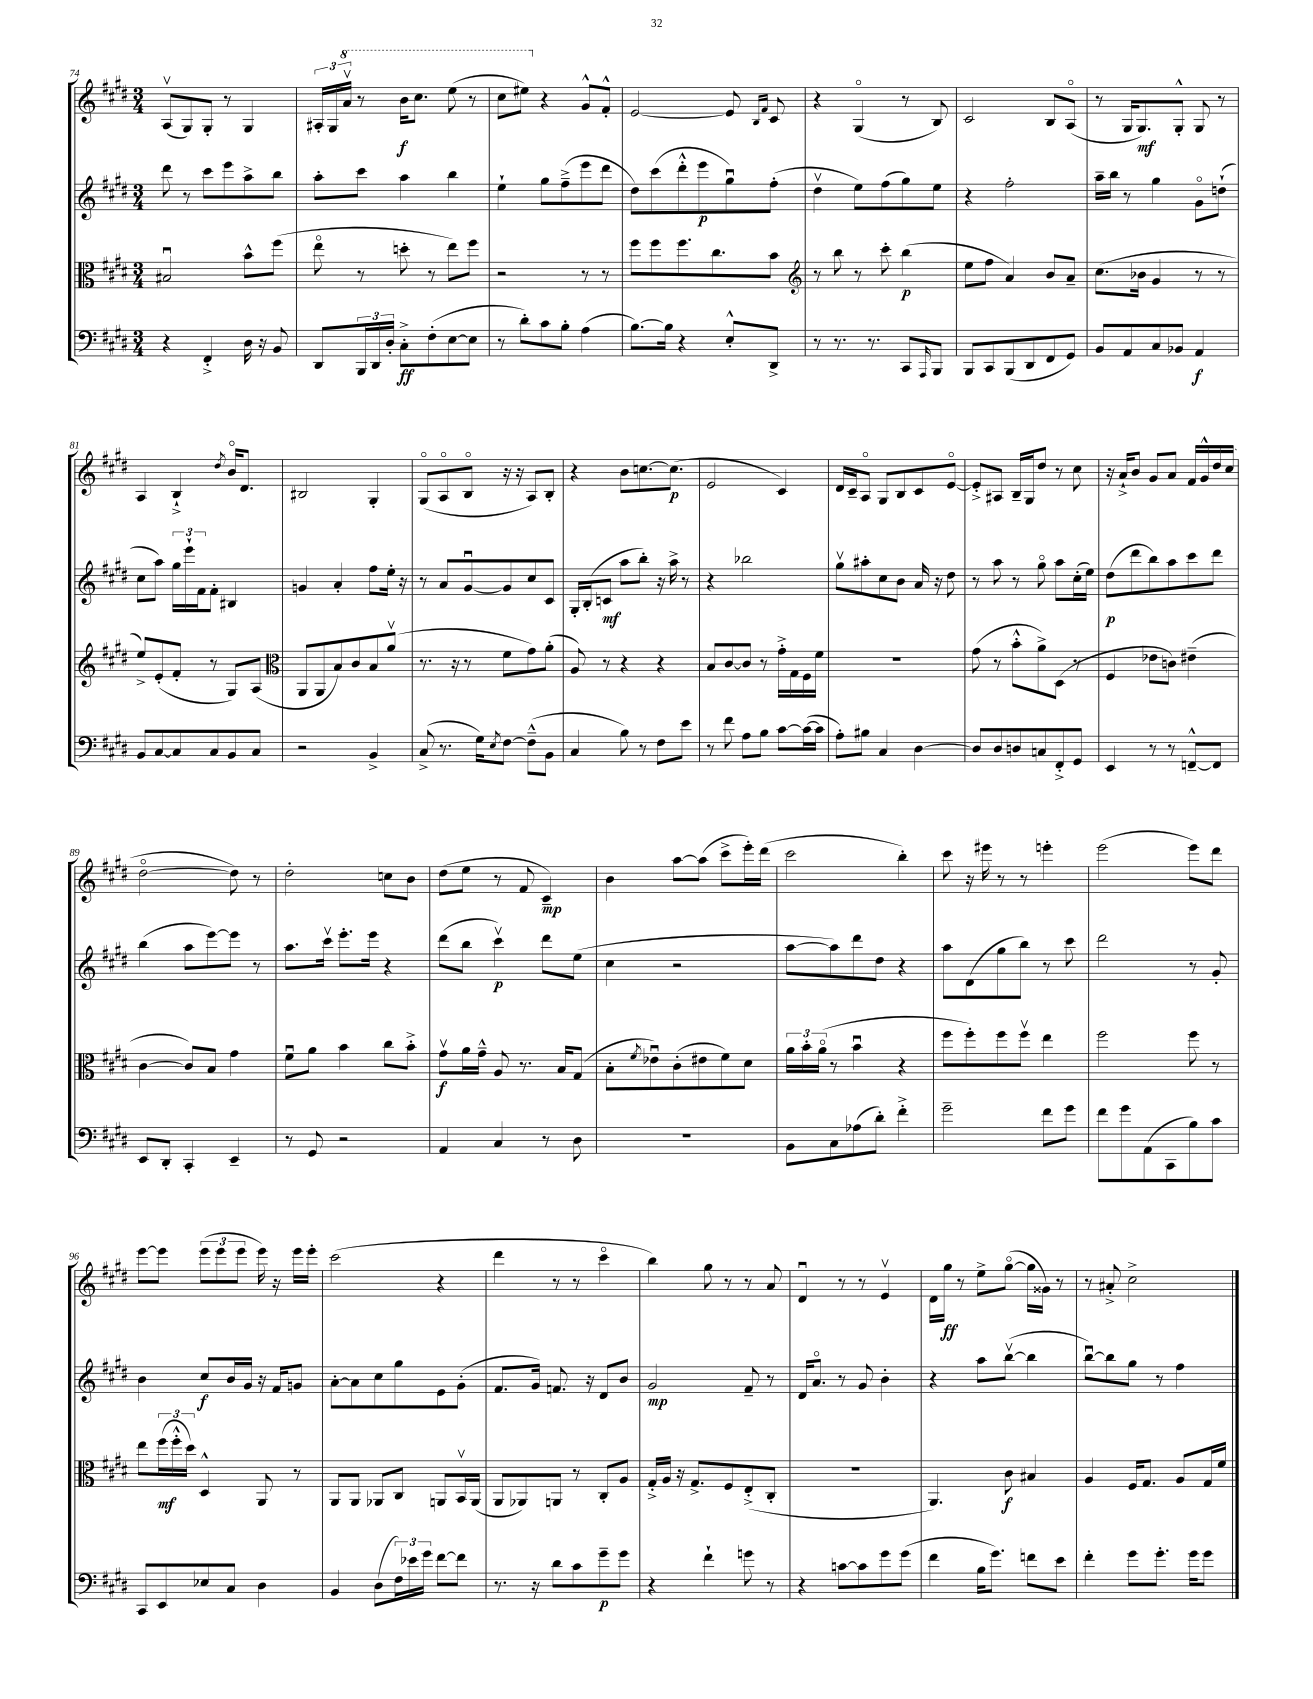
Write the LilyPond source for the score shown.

<<
\new StaffGroup <<
\new Staff = "s0" {
    \clef treble \key e \major \numericTimeSignature \time 3/4
    a8\upbow( gis8) gis8-. r8 gis4 |
    \tuplet 3/2 { ais16-. gis16 \ottava #1 a''16\upbow } r8 b''16\f cis'''8. e'''8( r8 |
    cis'''8 eis'''8) \ottava #0 r4 gis'8-^ fis'8-.-^ |
    e'2~ e'8 \grace { b16 fis'16 } cis'8 |
    r4 gis4\flageolet( r8 b8) |
    cis'2 b8 a8\flageolet( |
    r8 gis16 gis8.\mf) gis8-.-^ gis8 r8 |
    a4 b4-!-> \acciaccatura { dis''8 } b'16\flageolet dis'8. |
    bis2 gis4-. |
    gis8\flageolet( a8\flageolet b8\flageolet r16 r16 a8) b8-. |
    r4 b'8 c''8.~ c''8.\p( |
    e'2 cis'4) |
    dis'16 cis'16-- a8\flageolet gis8 b8 cis'8 e'8~\flageolet |
    e'8-.-> ais8 b16-- gis16 dis''8 r8 cis''8 |
    r16 a'16-!-> b'8 gis'8 a'8 fis'16 gis'16-^ dis''16 cis''16( |
    dis''2~\flageolet dis''8) r8 |
    dis''2-. c''8 b'8 |
    dis''8( e''8 r8 fis'8 cis'4--\mp) |
    b'4 a''8~ a''8( cis'''8-> e'''16-.) dis'''16( |
    cis'''2 b''4-.) |
    cis'''8 r16 eis'''16 r8 r8 e'''4-. |
    e'''2( e'''8) dis'''8 |
    e'''8~ e'''8 \tuplet 3/2 { e'''8( e'''8 e'''8 } e'''16) r16 e'''16 e'''16-. |
    cis'''2( r4 |
    dis'''4 r8 r8 cis'''4\flageolet |
    b''4) gis''8 r8 r8 a'8 |
    dis'4\downbow r8 r8 e'4\upbow |
    dis'16 gis''16\ff r8 e''8-> gis''8~\flageolet( gis''16 gisis'16) r8 |
    r8 ais'8-.-> cis''2-> \bar "|." |
}
\new Staff = "s1" {
    \clef treble \key e \major \numericTimeSignature \time 3/4
    dis'''8 r8 cis'''8 e'''8 a''8-> b''8 |
    a''8-. cis'''8 a''4 b''4 |
    e''4-! gis''8 fis''8--->( e'''8 dis'''8 |
    dis''8) cis'''8( dis'''8-.-^ e'''8\p gis''8\downbow) fis''8-.( |
    dis''4\upbow e''8) fis''8( gis''8) e''8 |
    r4 fis''2-. |
    a''16-- b''16 r8 gis''4 gis'8\flageolet d''8-!( |
    cis''8 a''8) \tuplet 3/2 { gis''16 e'''16-! fis'16 } fis'8-. bis4 |
    g'4 a'4-. fis''8 e''16-. r16 |
    r8 a'8 gis'8~\downbow gis'8 cis''8 cis'8 |
    gis16-. b16-.( c'8\mf a''8 b''8-.) r16 a''16-> r8 |
    r4 bes''2 |
    gis''8\upbow ais''8-. cis''8 b'8 a'16 r16 dis''8 |
    r8 a''8 r8 gis''8\flageolet a''8 cis''16-.( e''16) |
    dis''8\p( dis'''8 b''8) a''8 cis'''8 dis'''8 |
    b''4( a''8 e'''8~) e'''8 r8 |
    a''8. cis'''16\upbow e'''8.-. e'''16 r4 |
    dis'''8( b''8 cis'''4\upbow\p) dis'''8 e''8( |
    cis''4 r2 |
    a''8~ a''8) dis'''8 dis''8 r4 |
    a''8 dis'8( gis''8 b''8) r8 cis'''8 |
    dis'''2 r8 gis'8-. |
    b'4 cis''8\f b'16 gis'16 r16 fis'16 g'8 |
    a'8~-. a'8 cis''8 gis''8 e'8 gis'8-.( |
    fis'8. gis'16) f'8. r16 dis'8 b'8 |
    gis'2\mp fis'8-- r8 |
    dis'16 a'8.\flageolet r8 gis'8 b'4-. |
    r4 a''8 b''8~\upbow( b''4 |
    b''8~\downbow) b''8 gis''8 r8 fis''4 \bar "|." |
}
\new Staff = "s2" {
    \clef alto \key e \major \numericTimeSignature \time 3/4
    bis2\downbow b'8-^ fis''8( |
    e''8\flageolet r8 d''8-. r8 e''8) fis''8 |
    r2 r8 r8 |
    fis''8 fis''8 fis''8. cis''8. b'8 |
    \clef treble r8 b''8 r8 cis'''8-. b''4\p( |
    e''8 fis''8 a'4) b'8 a'8-- |
    cis''8.( bes'16 gis'4 r8 r8 |
    e''8->) e'8-.( fis'8-. r8 gis8) a8( |
    \clef alto a,8 a,8 b8) cis'8 b8 a'8\upbow( |
    r8. r16 r8 fis'8 gis'8) a'8-.( |
    a8) r8 r4 r4 |
    b8 cis'8~ cis'8 r8 gis'16-.-> gis16 fis16 fis'16 |
    R2. |
    gis'8( r8 b'8-.-^ a'8->) dis8( r8 |
    fis4 ees'8 c'8) eis'4--( |
    cis'4~ cis'8) b8 gis'4 |
    fis'8\downbow a'8 b'4 cis''8 b'8-.-> |
    gis'8\upbow\f a'16 gis'16---^ a8 r8. b16 gis8( |
    b8-. \acciaccatura { fis'8 } ees'8\downbow) cis'8-.( eis'8 fis'8) dis'8 |
    \tuplet 3/2 { a'16 b'16-. a'16\flageolet( } r8 b'4\downbow r4 |
    fis''8 fis''8-.) fis''8 fis''8\upbow e''4 |
    fis''2 fis''8 r8 |
    e''8 \tuplet 3/2 { fis''16\mf( fis''16-.-^ dis''16) } dis4-^ a,8 r8 |
    a,8 a,8 aes,8 cis8 a,8 b,16\upbow a,16( |
    a,8 aes,8) a,8 r8 cis8-. a8 |
    gis16-.-> a16 r16 gis8.-> fis8 e8-.->( cis8-. |
    R2. |
    a,4.) cis'8\f bis4 |
    a4 fis16 gis8. a8 gis16 fis'16 \bar "|." |
}
\new Staff = "s3" {
    \clef bass \key e \major \numericTimeSignature \time 3/4
    r4 fis,4-.-> dis16 r16 b,8 |
    dis,8 \tuplet 3/2 { b,,16 dis,16 dis16-. } cis8-.->\ff fis8-.( e8~ e8 |
    r8 dis'8-.) cis'8 b8-. a4( |
    b8.~) b16 r4 e8-.-^ dis,8-> |
    r8 r8. r8. cis,8 \grace { a,,16 } b,,8 |
    b,,8 cis,8 b,,8( dis,8 fis,8 gis,8) |
    b,8 a,8 cis8 bes,8 a,4\f |
    b,8 cis8~ cis8 cis8 b,8 cis8 |
    r2 b,4-> |
    cis8->( r8. gis16) \acciaccatura { e8 } fis8~ fis8---^( b,8 |
    cis4 b8) r8 fis8 e'8 |
    r8 fis'8 a8 b8 cis'8~ cis'16~( cis'16 |
    a8-.) bis8 cis4 dis4~ |
    dis8 dis8 d8 c8 fis,8-.-> gis,8 |
    e,4 r8 r8 f,8~---^ f,8 |
    e,8 dis,8-. cis,4-. e,4-- |
    r8 gis,8 r2 |
    a,4 cis4 r8 dis8 |
    R2. |
    b,8 cis8 aes8( dis'8-.) fis'4-.-> |
    gis'2-- fis'8 gis'8 |
    fis'8 gis'8 a,8( cis,8 b8) cis'8 |
    cis,8 e,8 ees8 cis8 dis4 |
    b,4 dis8( \tuplet 3/2 { fis16) ees'16 gis'16 } fis'8~ fis'8 |
    r8. r16 dis'8 cis'8 gis'8--\p gis'8 |
    r4 fis'4-! g'8 r8 |
    r4 c'8~ c'8 gis'8 gis'8( |
    fis'4 b16 gis'8.) f'8 e'8 |
    fis'4-. gis'8 gis'8.-. gis'16 gis'8 \bar "|." |
}
>>
>>
\layout { \context { \Score currentBarNumber = #74 } }
